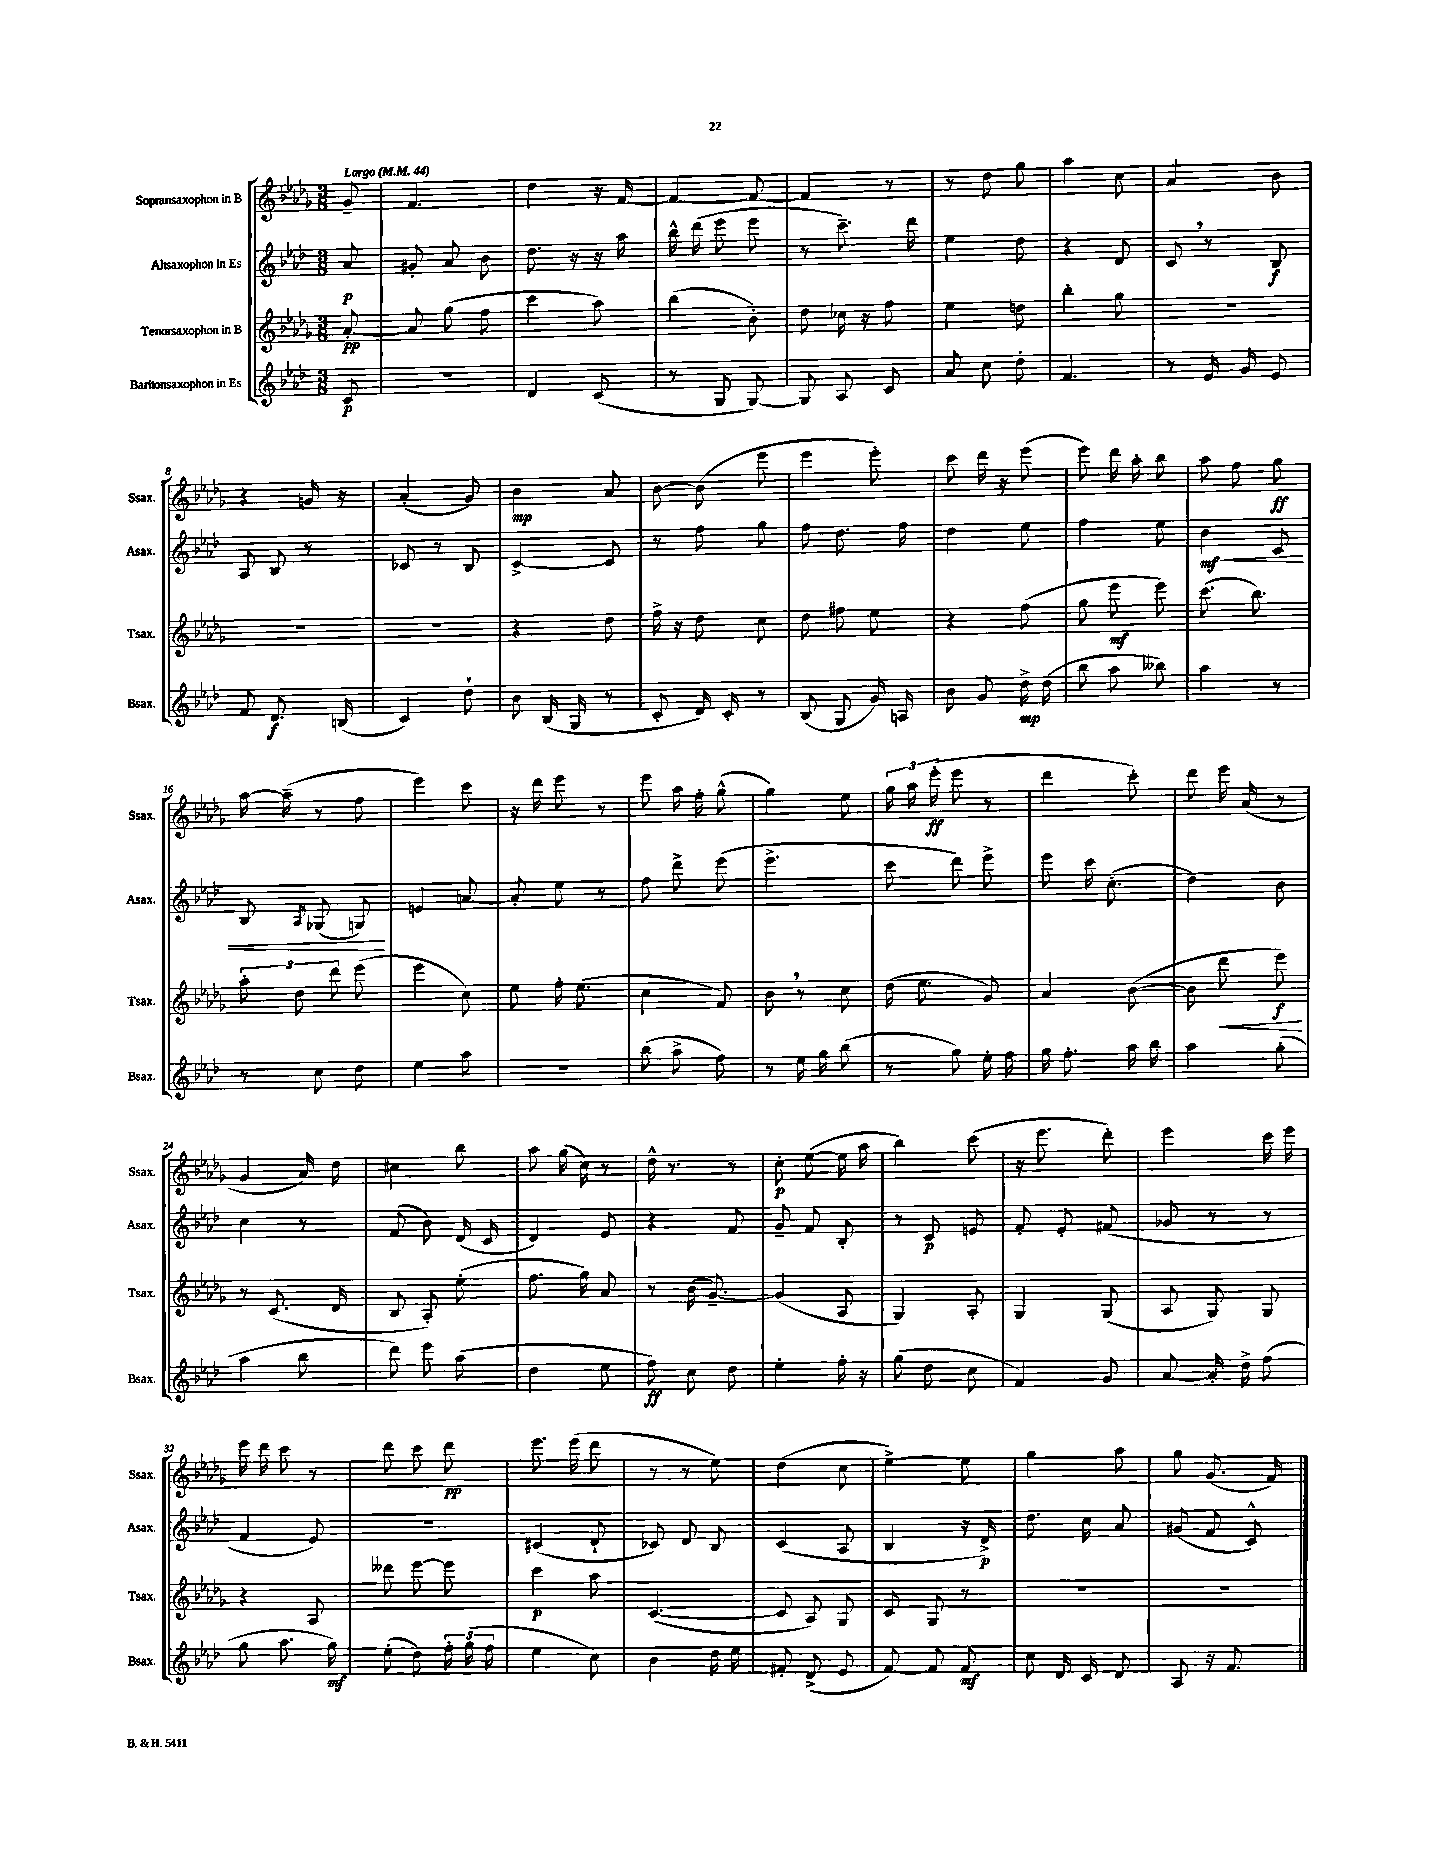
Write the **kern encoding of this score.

**kern	**kern	**kern	**kern
*staff4	*staff3	*staff2	*staff1
*clefG2	*clefG2	*clefG2	*clefG2
*k[b-e-a-d-]	*k[b-e-a-d-g-]	*k[b-e-a-d-]	*k[b-e-a-d-g-]
*M3/8	*M3/8	*M3/8	*M3/8
*MM44	*MM44	*MM44	*MM44
8c/	[8a-'/	8a-/	8g-~/
=	=	=	=
4.r	8a-/]	8g#'/	4.f/
.	(8gg-\	8a-/	.
.	8ff\	8b-\	.
=	=	=	=
4d-/	4ccc\	8.dd-\	4dd-\
.	.	16r	.
(8c/	8aa-\)	16r	16r
.	.	16aa-\	[16f/
=	=	=	=
8r	(4bb-\	16bb-^^\	4f/_
.	.	(16ddd-\	.
8G/	.	8eee-\	.
[8G/)	8b-'\)	8eee-\	8f/_
=	=	=	=
8G/]	8dd-\	8r	4f/]
8A-/	16cc-\	8.ccc~\)	.
.	16r	.	.
8c/	8ff\	.	8r
.	.	16ddd-\	.
=	=	=	=
8a-/	4ee-\	4ee-\	8r
8cc\	.	.	8dd-\
8dd-'\	8dd\	8dd-\	8gg-\
=	=	=	=
4.f/	4bb-'\	4r	4aa-\
.	8gg-\	8d-/	8cc\
=	=	=	=
8r	4.r	8c/	4a-/
16e-/	.	8r	.
16g/	.	.	.
8e-/	.	8B-/	8b-\
=	=	=	=
8f/	4.r	8A-/	4r
8.d-/	.	8B-/	.
.	.	8r	16g/
(16B/	.	.	16r
=	=	=	=
4c/)	4.r	8c-/	(4a-'/
.	.	8r	.
8dd-`\	.	8B-/	8g-/)
=	=	=	=
8b-\	4r	[4c^/	4b-\
(16B-/	.	.	.
16G/	.	.	.
8r	8dd-\	8c/]	8a-/
=	=	=	=
8c'/	16ff^\	8r	[8b-\
.	16r	.	.
16d-/)	8dd-\	8ff\	(8b-\]
16c'/	.	.	.
8r	8cc\	8gg\	8eee-\
=	=	=	=
(8B-/	8dd-\	8ff\	4eee-\
8G/	8ff#\	8.dd-\	.
16g/)	8ee-\	.	8eee-'\)
16A/	.	16ff\	.
=	=	=	=
8b-\	4r	4dd-\	8ccc\
8g/	.	.	16ddd-\
.	.	.	16r
16dd-^\	(8ff\	8ee-\	(8eee-\
(16dd-\	.	.	.
=	=	=	=
8bb-\	8gg-\	4ff\	8eee-\)
8aa-\	8eee-\	.	16ddd-\
.	.	.	16aa-'\
8bb--\)	8eee-\)	8ee-\	8bb-\
=	=	=	=
4aa-\	(8.ccc\	4b-\	8aa-\
.	.	.	8ff\
.	8.bb-\)	.	.
8r	.	8c/	8gg-\
=	=	=	=
8r	12aa-'\	8B-/	[16aa-\
.	.	.	(16aa-~\]
.	12dd-\	.	.
.	.	8qA-/	.
8cc\	.	(8G-/	8r
.	12ddd-\	.	.
8dd-\	(8eee-\	8G/)	8ff\
=	=	=	=
4ee-\	4eee-\	4e/	4eee-\)
8aa-\	8cc\)	[8a/	8ccc\
=	=	=	=
4.r	8ee-\	8a'/]	16r
.	.	.	16ddd-\
.	16ff'\	8ee-\	8eee-\
.	(8.ee-\	.	.
.	.	8r	8r
=	=	=	=
(8bb-\	4cc\	8ff\	8eee-\
8aa-^\	.	8ddd-^\	16aa-\
.	.	.	16ff'\
8ff\)	8f/)	(8eee-\	(8gg-^^\
=	=	=	=
8r	8b-\	4.eee-^\	4gg-\)
16ee-\	8r	.	.
16gg\	.	.	.
(8bb-\	8cc\	.	8ee-\
=	=	=	=
8r	(16dd-\	8ccc\	24gg-\
.	.	.	24aa-\
.	8.ee-\	.	.
.	.	.	(24eee-'\
8gg\)	.	8ddd-\)	8eee-\
16ee-'\	8g-/)	8eee-^\	8r
16ff\	.	.	.
=	=	=	=
16gg\	4a-/	8eee-\	4ddd-\
8.ff'\	.	.	.
.	.	16ccc\	.
.	.	(8.cc'\	.
16aa-\	([8b-\	.	8ccc'\)
16bb-\	.	.	.
=	=	=	=
4aa-\	8b-\]	4dd-\)	8ddd-\
.	8ddd-\	.	16eee-\
.	.	.	(16a-/
(8gg'\	8eee-\)	8b-\	8r
=	=	=	=
4aa-\	8r	4cc\	4g-/
.	(8.c/	.	.
8bb-\	.	8r	16a-/)
.	16d-/	.	16dd-\
=	=	=	=
8ddd-\)	8B-/	(8f/	4cc#\
8eee-\	8A-'/)	8b-\)	.
(8aa-\	(8ee-'\	(16d-/	8bb-\
.	.	16c/	.
=	=	=	=
4dd-\	8.ff\	4d-/)	8aa-\
.	.	.	(16gg-\
.	16gg-\)	.	16cc\)
8ee-\	8a-/	8e-/	8r
=	=	=	=
8ff\)	8r	4r	16dd-^^\
.	.	.	8.r
8cc\	(16b-\	.	.
.	[8.g-~/)	.	.
8dd-\	.	8f/	8r
=	=	=	=
4ee-'\	(4g-/]	8g~/	8cc'\
.	.	8f/	([8ee-\
16ff'\	8A-/	8B-'/	16ee-\]
16r	.	.	16aa-\
=	=	=	=
(8gg\	4G-/)	8r	4bb-\)
8dd-\	.	8c/	.
8cc\	8A-'/	8e/	(8ccc\
=	=	=	=
4f/)	4G-/	8f'/	16r
.	.	.	8.eee-\
.	.	8e-'/	.
8g/	(8G-/	(8f#/	8ddd-'\)
=	=	=	=
[8a-/	8A-/	8g-/	4eee-\
16a-'/]	8G-/)	8r	.
16dd-^\	.	.	.
(8ff\	8G-/	8r	16ccc\
.	.	.	16eee-\
=	=	=	=
8gg\	4r	4f/	16eee-\
.	.	.	16ddd-\
8.aa-\	.	.	8ccc\
.	8A-/	8e-/)	8r
16gg\)	.	.	.
=	=	=	=
(8ee-'\	8ddd--\	4.r	8ddd-\
8dd-\)	[8eee-\	.	8ccc\
24ff'\	8eee-\]	.	8ddd-\
(24gg\	.	.	.
24ff\	.	.	.
=	=	=	=
4ee-\	4ccc\	(4c#/	8.eee-\
.	.	.	(16eee-\
8cc\)	8aa-\	8d-`/	8ddd-\
=	=	=	=
4b-\	([4.c/	8c-/)	8r
.	.	8d-/	8r
16dd-\	.	8B-/	8ee-\)
16ee-\	.	.	.
=	=	=	=
8f#'/	8c/]	(4c/	(4dd-\
(8d-^/	8A-/)	.	.
8e-/	8G-/	8A-/	8cc\
=	=	=	=
[8f/)	8c/	4B-/	[4ee-^\)
8f/]	8G-/	.	.
8f/	8r	16r	8ee-\]
.	.	16d-^/)	.
=	=	=	=
8cc\	4.r	8.dd-\	4gg-\
16d-/	.	.	.
16c/	.	16cc\	.
8d-/	.	8a-/	8aa-\
=	=	=	=
8A-/	4.r	(8g#/	8gg-\
16r	.	8f/	(8.g-/
8.f/	.	.	.
.	.	8c^^/)	.
.	.	.	16f/)
==	==	==	==
*-	*-	*-	*-
